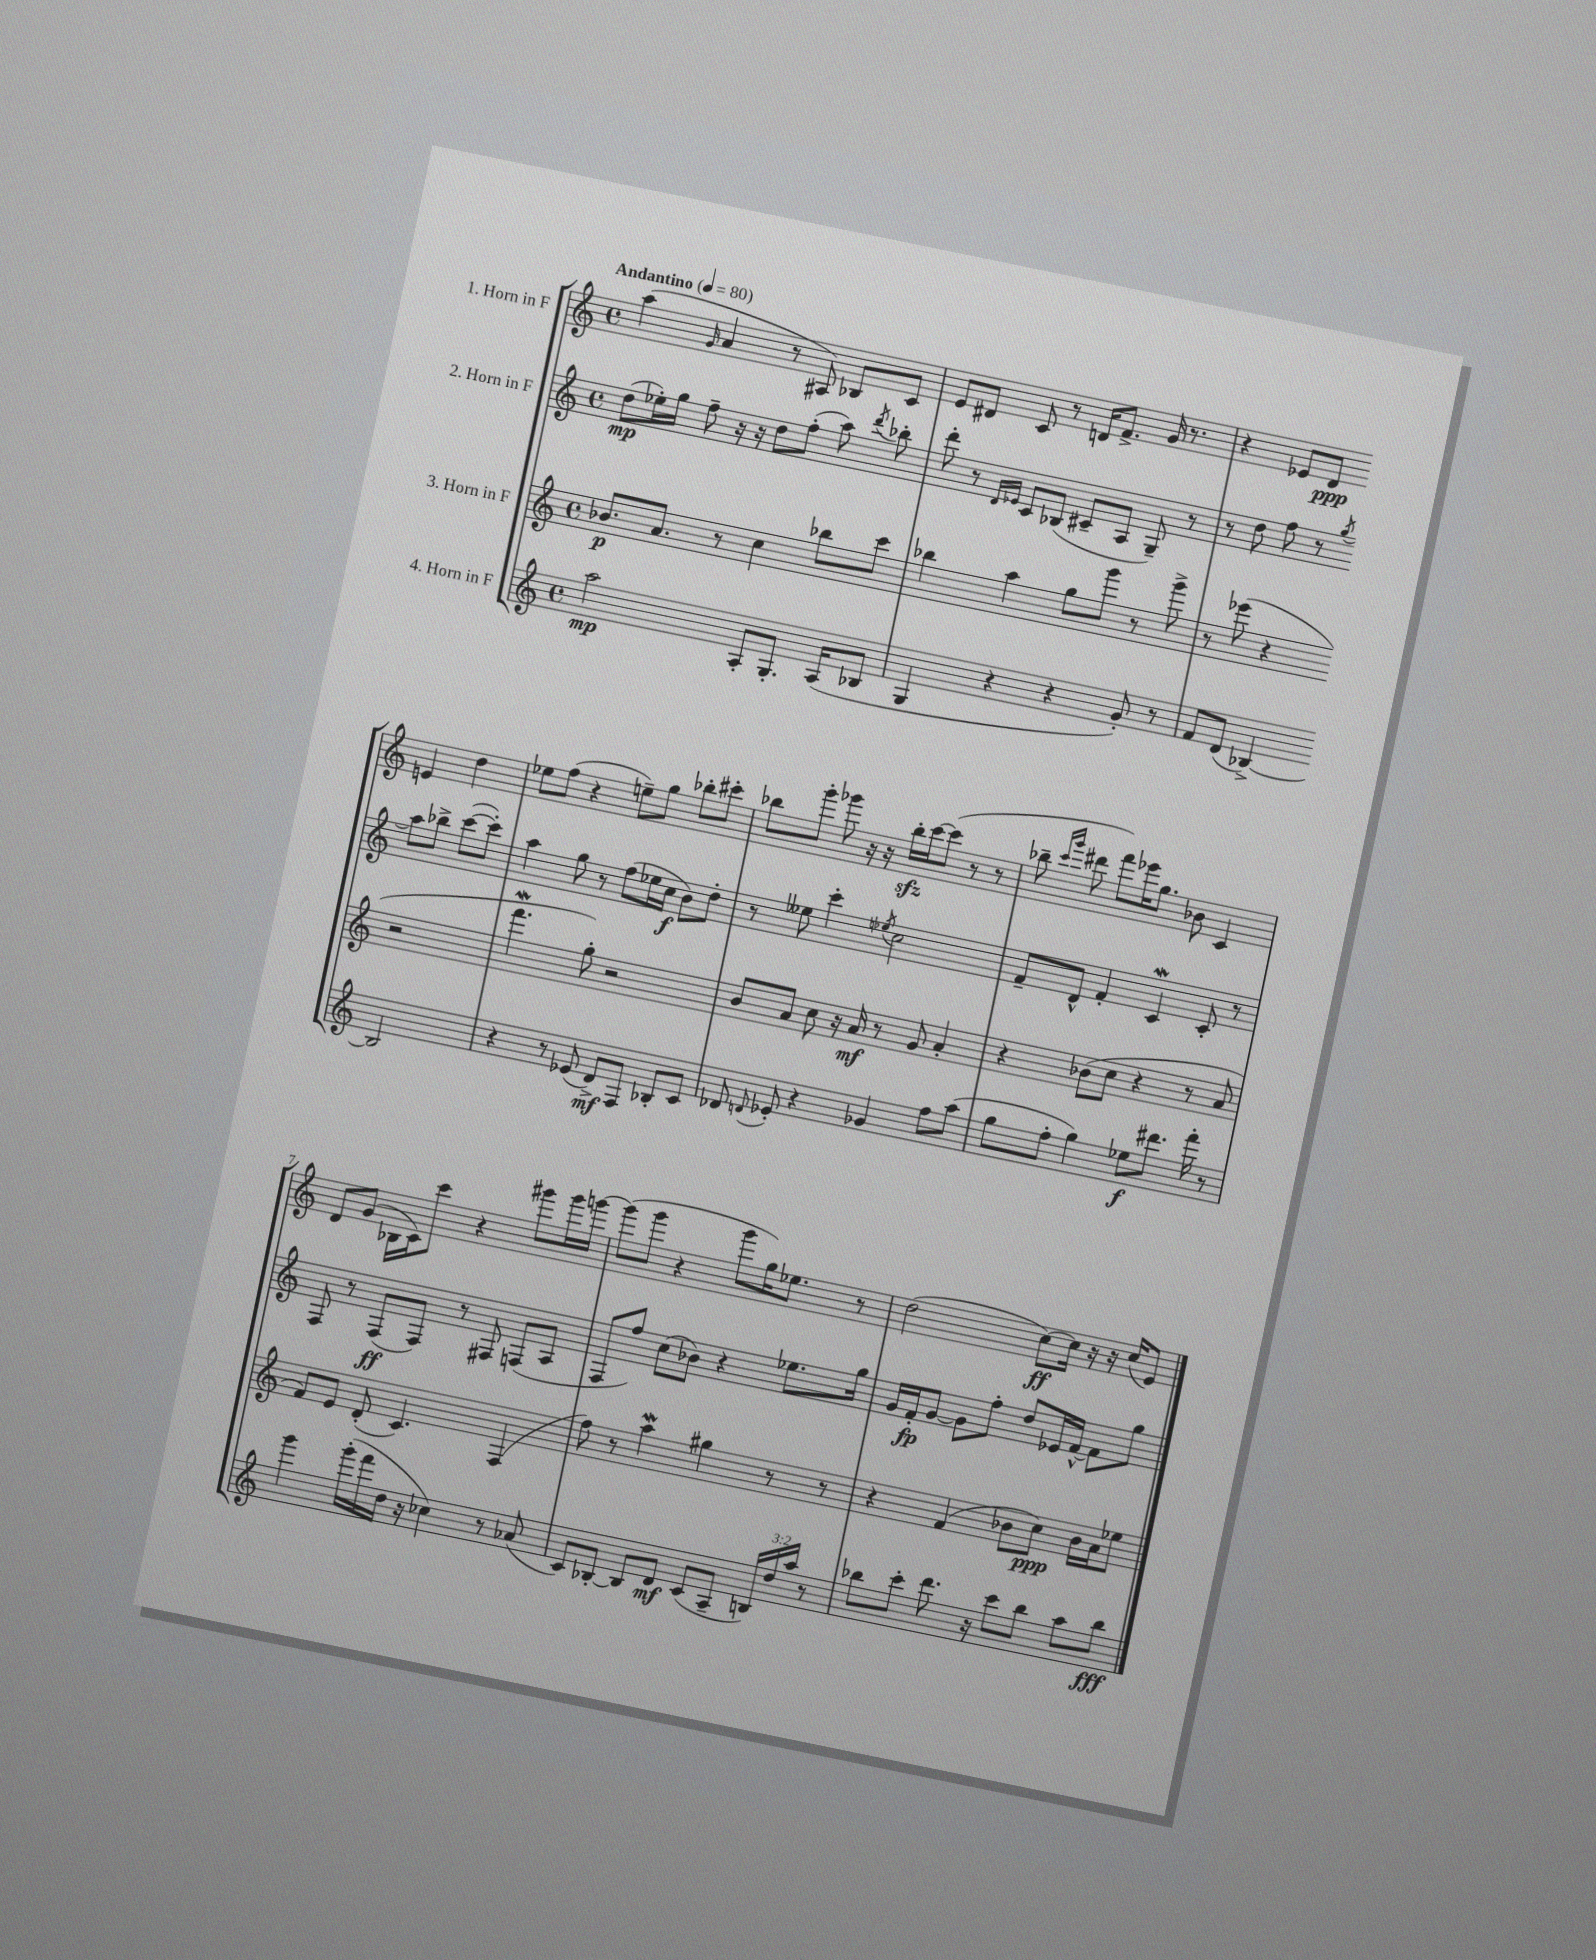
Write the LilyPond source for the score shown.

<<
\new StaffGroup <<
\new Staff = "s0" \with { instrumentName = "1. Horn in F" } {
    \clef treble \key c \major \defaultTimeSignature \time 4/4 \tempo "Andantino" 4 = 80
    \autoBeamOff a''4( \grace { g'16 } a'4 r8 ais8) bes8[ c'8] |
    e'8[ dis'8] c'8 r8 d'16[ f'8.]-> g'16 r8. |
    r4 ees'8[ d'8]\ppp e'4 d''4 |
    ees''8[ f''8]( r4 e''8[--) g''8] bes''8[-. cis'''8]-. |
    bes''8[ g'''8]-. ges'''8 r16 r16 bes''16[-.\sfz c'''16~ c'''8]( r8 r8 |
    bes''8-- \grace { c'''16[ g'''16] } dis'''8 f'''8[) ees'''16 g''8.] bes'8 c'4 |
    d'8[ g'8]( bes16[ c'16) c'''8] r4 gis'''8[ gis'''16 g'''16]~ |
    g'''8[( g'''8] r4 g'''8[ g''16) ees''8.] r8 |
    d''2( c''8[~\ff) c''16] r16 r16 c''16[( e'8]) \bar "|." |
}
\new Staff = "s1" \with { instrumentName = "2. Horn in F" } {
    \clef treble \key c \major \defaultTimeSignature \time 4/4
    \autoBeamOff d''8[\mp( ees''16-.) g''16] f''8-- r16 r16 d''8[ f''8]-.( a''8) \acciaccatura { d'''8 } bes''8-. |
    d'''8-. r8 \grace { d'16[ ees'16] } c'8[ bes8]( cis'8[-- a8] g8--) r8 |
    r8 d''8 f''8 r8 \acciaccatura { g''8 } a''8[ bes''8]-> c'''8[~( c'''8]-.) |
    a''4 g''8 r8 f''8[( ees''16 c''16]\f b'8[) d''8]-. |
    r8 eeses''8 c'''4-. \acciaccatura { ees''8 } c''2 |
    f'8[-- d'8]-^ f'4-. c'4\mordent c'8-. r8 |
    f8 r8 f8[\ff( f8]) r8 fis8 f8[( a8] |
    f8[ f''8]) c''8[( bes'8]) r4 ees''8.[ g''16] |
    g'16[ f'16-.\fp g'8]~ g'8[ f''8]-. d''8[ ees'16 f'16]~-^ f'8[ g''8] \bar "|." |
}
\new Staff = "s2" \with { instrumentName = "3. Horn in F" } {
    \clef treble \key c \major \defaultTimeSignature \time 4/4
    \autoBeamOff bes'8.[\p a'8.] r8 c''4 bes''8[ c'''8] |
    bes''4 a''4 g''8[ g'''8] r8 g'''8-> |
    r8 ees'''8( r4 r2 |
    f'''4.\mordent g''8-.) r2 |
    b'8[ a'8] c''8 r16 a'16\mf r8 g'8 a'4-. |
    r4 bes'8[( c''8] r4 r8 a'8 |
    f'8[) e'8] d'8-.( c'4.) f4( |
    f''8) r8 a''4\mordent gis''4 r8 r8 |
    r4 f'4( bes'8[ c''8]\ppp) bes'16[ a'16 ees''8] \bar "|." |
}
\new Staff = "s3" \with { instrumentName = "4. Horn in F" } {
    \clef treble \key c \major \defaultTimeSignature \time 4/4 \override Staff.TupletNumber.text = #tuplet-number::calc-fraction-text
    \autoBeamOff a''2\mp a8[-. g8.]-. a16[( bes8] |
    g4 r4 r4 g'8-.) r8 |
    f'8[ d'8]( bes4~->) bes2 |
    r4 r8 ees'8( d'8[->\mf) f8] bes8[-. c'8] |
    des'8 \appoggiatura { d'8 } ees'8-. r4 ges'4 f''8[ a''8]( |
    g''8[ f''8]-. g''4) ees''8[\f dis'''8.] f'''16-. r8 |
    g'''4 g'''16[-.( f'''16 d''16] r16 ces''4) r8 aes'8( |
    c'8[) bes8]~-. bes8[ d'8]\mf c'8[( a8]-- \tuplet 3/2 { b16[) d''16 a''16] } r8 |
    bes''8[ c'''8]-. d'''8. r16 c'''8[ bes''8] a''8[ bes''8]\fff \bar "|." |
}
>>
>>
